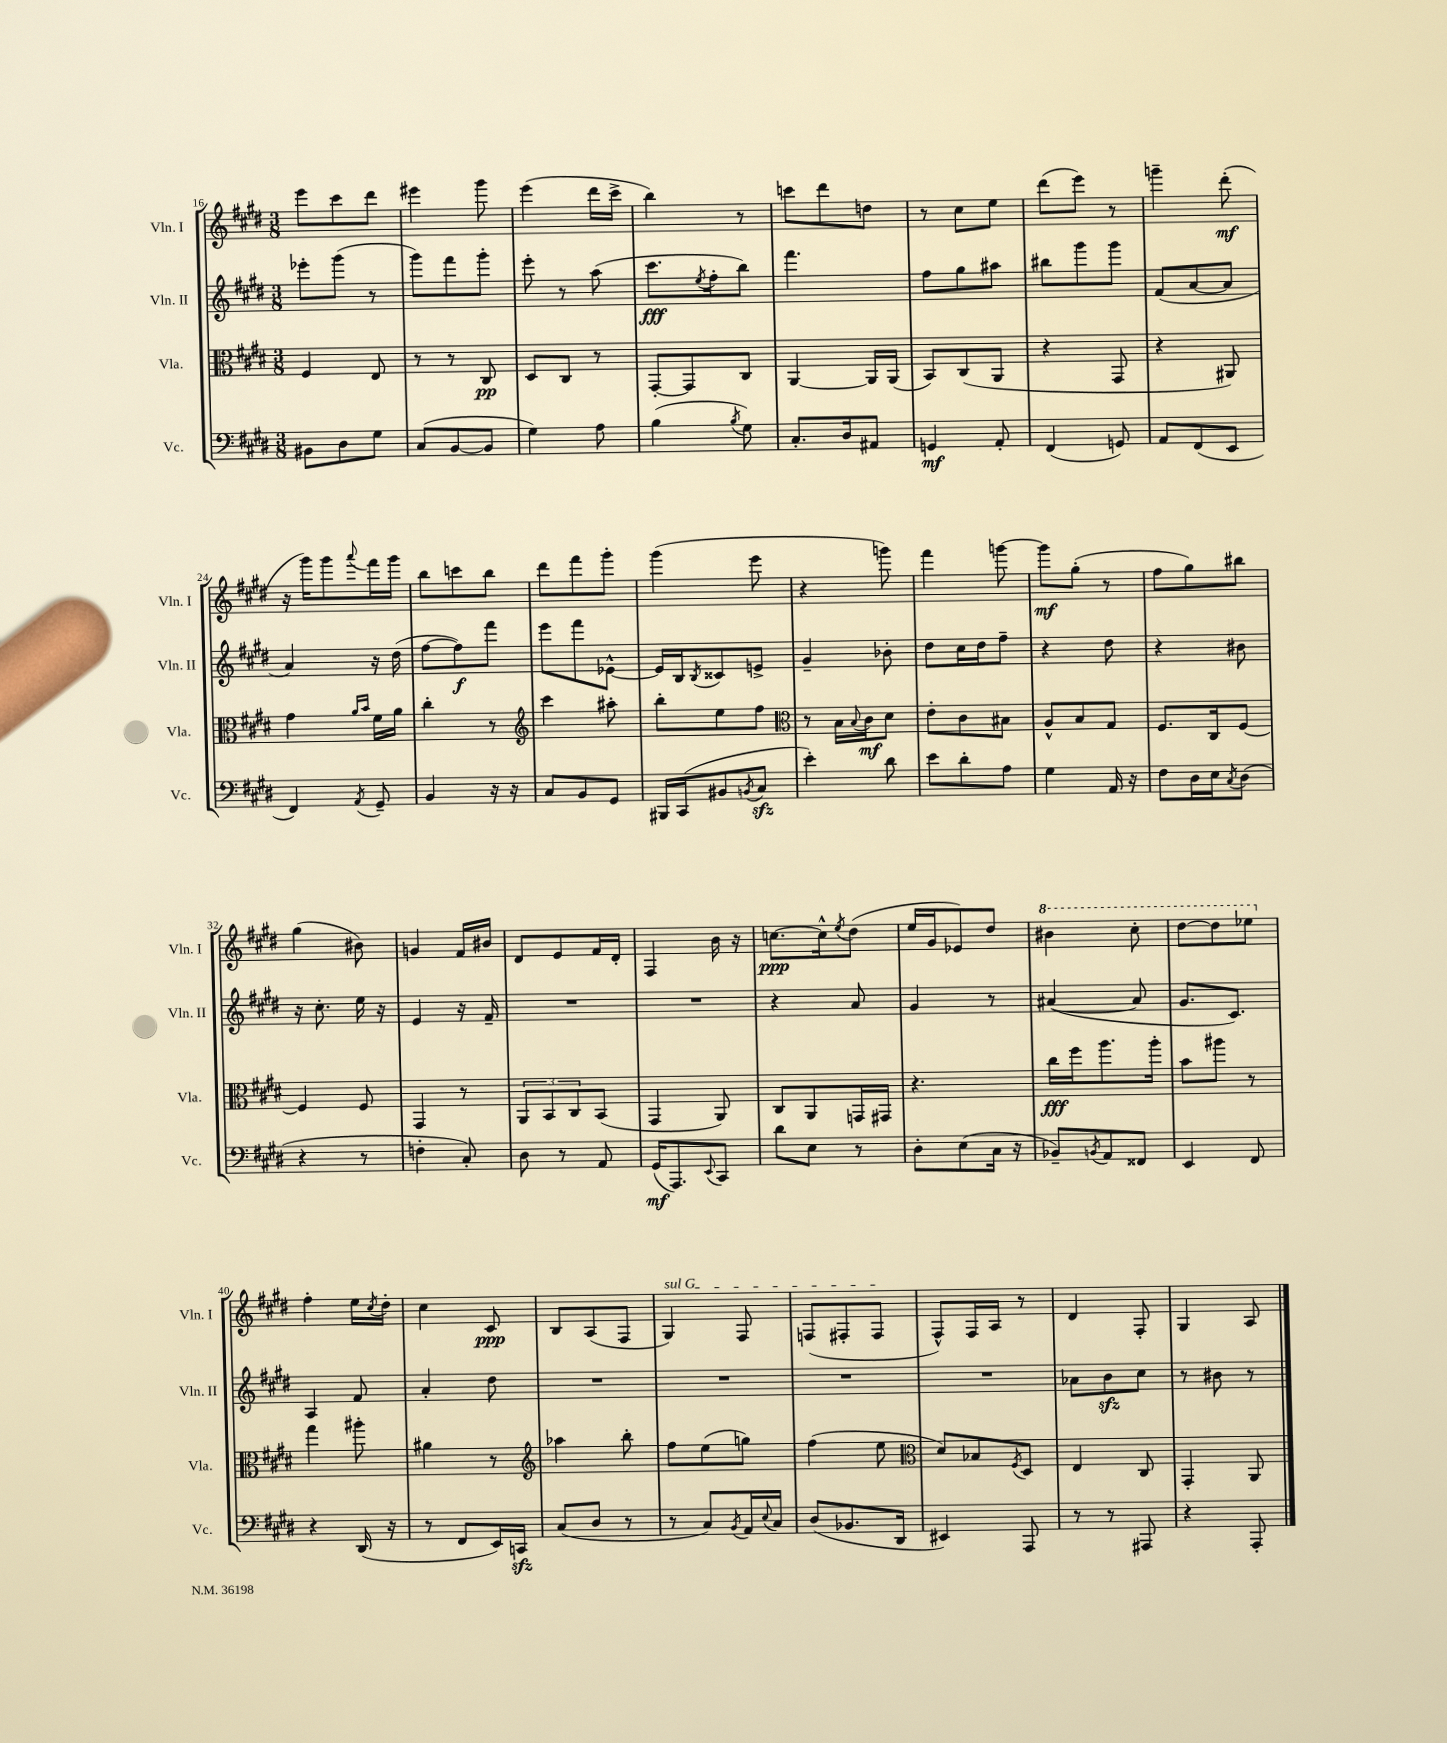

**kern	**dynam	**kern	**dynam	**kern	**dynam	**kern	**dynam
*part4	*part4	*part3	*part3	*part2	*part2	*part1	*part1
*staff4	*staff4	*staff3	*staff3	*staff2	*staff2	*staff1	*staff1
*I"Vc.	*	*I"Vla.	*	*I"Vln. II	*	*I"Vln. I	*
*I'Vc.	*	*I'Vla.	*	*I'Vln. II	*	*I'Vln. I	*
*clefF4	*	*clefC3	*	*clefG2	*	*clefG2	*
*k[f#c#g#d#]	*	*k[f#c#g#d#]	*	*k[f#c#g#d#]	*	*k[f#c#g#d#]	*
*M3/8	*	*M3/8	*	*M3/8	*	*M3/8	*
=16	=16	=16	=16	=16	=16	=16	=16
8BB#X\L	.	4F#/	.	8eee-X'\L	.	8eee\L	.
8D#\	.	.	.	(8ggg#\J	.	8ccc#\	.
8G#\J	.	8E/	.	8r	.	8ddd#\J	.
=17	=17	=17	=17	=17	=17	=17	=17
(8C#/L	.	8r	.	8ggg#\L)	.	4eee#X\	.
[8BB/	.	8r	.	8fff#\	.	.	.
8BB/J]	.	8C#/	pp	8ggg#'\J	.	8ggg#\	.
=18	=18	=18	=18	=18	=18	=18	=18
4G#\)	.	8D#/L	.	8eee'\	.	(4eee\	.
.	.	8C#/J	.	8r	.	.	.
8A\	.	8r	.	(8aa\	.	16ddd#\LL	.
.	.	.	.	.	.	16ccc#^\JJ	.
=19	=19	=19	=19	=19	=19	=19	=19
(4B\	.	[8GG#'/L	.	8.ccc#\L	fff	4bb\)	.
.	.	8GG#/]	.	.	.	.	.
.	.	.	.	8qee/	.	.	.
.	.	.	.	16ff#'\k	.	.	.
8qB/	.	.	.	.	.	.	.
8G#\)	.	8C#/J	.	8bb\J)	.	8r	.
=20	=20	=20	=20	=20	=20	=20	=20
8.C#'/L	.	[4AA/	.	4.fff#\	.	8cccn\L	.
.	.	.	.	.	.	8ddd#\	.
16D#/k	.	.	.	.	.	.	.
8AA#X/J	.	16AA/LL]	.	.	.	8ddn\J	.
.	.	(16AA/JJ	.	.	.	.	.
=21	=21	=21	=21	=21	=21	=21	=21
4GGn/	mf	8BB/L)	.	8ff#\L	.	8r	.
.	.	(8C#/	.	8gg#\	.	8cc#\L	.
8AA'/	.	8AA/J	.	8aa#X\J	.	8ee\J	.
=22	=22	=22	=22	=22	=22	=22	=22
(4FF#/	.	4r	.	8bb#X\L	.	(8ddd#\L	.
.	.	.	.	8ggg#\	.	8eee\J)	.
8GGn/)	.	8GG#/	.	8ggg#\J	.	8r	.
=23	=23	=23	=23	=23	=23	=23	=23
8AA/L	.	4r	.	(8f#/L	.	4gggn~\	.
(8FF#/	.	.	.	[8a/	.	.	.
8EE/J	.	8AA#X/)	.	8a/J]	.	(8ddd#'\	mf
!!LO:LB:g=z
=24	=24	=24	=24	=24	=24	=24	=24
4FF#/)	.	4g#\	.	4a/)	.	16r	.
.	.	.	.	.	.	16ggg#\KL)	.
.	.	.	.	.	.	8ggg#\	.
.	.	16qqa/LL	.	.	.	.	.
8qAA/	.	16qqb/JJ	.	.	.	8qqaaa/	.
8GG#~/	.	16f#\LL	.	16r	.	16fff#\L	.
.	.	16a\JJ	.	(16dd#\	.	16ggg#\JJ	.
=25	=25	=25	=25	=25	=25	=25	=25
4BB/	.	4cc#'\	.	[8ff#\L	.	8bb\L	.
.	.	.	.	8ff#\])	f	8cccn\	.
16r	.	8r	.	8fff#\J	.	8bb\J	.
16r	.	.	.	.	.	.	.
=26	=26	=26	=26	=26	=26	=26	=26
*	*	*clefG2	*	*	*	*	*
8C#/L	.	4ccc#\	.	8eee\L	.	8ddd#\L	.
8BB/	.	.	.	8fff#\	.	8fff#\	.
8GG#/J	.	8aa#X'\	.	[8e-X^^\J	.	8ggg#'\J	.
=27	=27	=27	=27	=27	=27	=27	=27
16BBB#X/LL	.	8bb'\L	.	16e-/LL]	.	(4ggg#\	.
(16CC#/J	.	.	.	16B/J	.	.	.
.	.	.	.	8qB/	.	.	.
8BB#X/	.	8ee\	.	8c##X/	.	.	.
8qBBn/	.	.	.	.	.	.	.
8C#zz/J	.	8ff#\J	.	8en^/J	.	8eee\	.
=28	=28	=28	=28	=28	=28	=28	=28
*	*	*clefC3	*	*	*	*	*
4e'\)	.	8r	.	4g#~/	.	4r	.
.	.	16B\LL	.	.	.	.	.
.	.	8qqB/	.	.	.	.	.
.	.	16c#\J	mf	.	.	.	.
8d#\	.	8d#\J	.	8b-X'\	.	8gggn\)	.
=29	=29	=29	=29	=29	=29	=29	=29
8e\L	.	8e'\L	.	8dd#\L	.	4fff#\	.
8d#'\	.	8c#\	.	16cc#\L	.	.	.
.	.	.	.	16dd#\J	.	.	.
8A\J	.	8B#X\J	.	8ff#~\J	.	[8gggn\	.
=30	=30	=30	=30	=30	=30	=30	=30
4G#\	.	8A^^/L	.	4r	.	8ggg\L]	mf
.	.	8B/	.	.	.	(8gg#'\J	.
16AA/	.	8G#/J	.	8dd#\	.	8r	.
16r	.	.	.	.	.	.	.
=31	=31	=31	=31	=31	=31	=31	=31
8F#\L	.	8.F#/L	.	4r	.	8ff#\L	.
16D#\L	.	.	.	.	.	8gg#\)	.
16E\J	.	16C#/k	.	.	.	.	.
8qC#/	.	.	.	.	.	.	.
(8D#\J	.	[8F#/J	.	8b#X\	.	8bb#X\J	.
!!LO:LB:g=z
=32	=32	=32	=32	=32	=32	=32	=32
4r	.	4F#/]	.	16r	.	(4gg#\	.
.	.	.	.	8.cc#'\	.	.	.
8r	.	8F#/	.	16ee\	.	8b#X\)	.
.	.	.	.	16r	.	.	.
=33	=33	=33	=33	=33	=33	=33	=33
4Fn'\	.	4GG#/	.	4e/	.	4gn/	.
8C#'/)	.	8r	.	16r	.	16f#/LL	.
.	.	.	.	16f#~/	.	16b#X/JJ	.
=34	=34	=34	=34	=34	=34	=34	=34
8D#\	.	12AA/L	.	4.r	.	8d#/L	.
.	.	12BB/	.	.	.	.	.
8r	.	.	.	.	.	8e/	.
.	.	12C#/	.	.	.	.	.
8AA/	.	(8BB/J	.	.	.	16f#/L	.
.	.	.	.	.	.	16d#'/JJ	.
=35	=35	=35	=35	=35	=35	=35	=35
(16GG#/KL	mf	4GG#/	.	4.r	.	4F#/	.
8.AAA/)	.	.	.	.	.	.	.
8qqEE/	.	.	.	.	.	.	.
8CC#/J	.	8AA/)	.	.	.	16b\	.
.	.	.	.	.	.	16r	.
=36	=36	=36	=36	=36	=36	=36	=36
8d#\L	.	8C#/L	.	4r	.	[8.ccn\L	ppp
8E\J	.	8AA/	.	.	.	.	.
.	.	.	.	.	.	16cc^^\k]	.
.	.	.	.	.	.	8qee/	.
8r	.	16GGn/L	.	8a/	.	(8dd#\J	.
.	.	16GG#X/JJ	.	.	.	.	.
=37	=37	=37	=37	=37	=37	=37	=37
8D#'\L	.	4.r	.	4g#/	.	16ee/LL	.
.	.	.	.	.	.	16g#/J	.
(8E\	.	.	.	.	.	8e-X/)	.
16C#\Jk	.	.	.	8r	.	8dd#/J	.
16r	.	.	.	.	.	.	.
=38	=38	=38	=38	=38	=38	=38	=38
*	*	*	*	*	*	*8va	*
8BB-X~/L)	.	16cc#\LL	fff	([4a#X/	.	4bb#X\	.
.	.	16ff#\J	.	.	.	.	.
8qBBn/	.	.	.	.	.	.	.
8AA/	.	8.aa\	.	.	.	.	.
8FF##X/J	.	.	.	8a#/]	.	8ccc#'\	.
.	.	16aa'\Jk	.	.	.	.	.
=39	=39	=39	=39	=39	=39	=39	=39
4EE/	.	8b\L	.	8.g#/L	.	[8ddd#\L	.
.	.	8aa#X\J	.	.	.	8ddd#\]	.
.	.	.	.	8.c#/J)	.	.	.
8FF#/	.	8r	.	.	.	8eee-X\J	.
!!LO:LB:g=z
=40	=40	=40	=40	=40	=40	=40	=40
*	*	*	*	*	*	*X8va	*
4r	.	4gg#\	.	4A/	.	4ff#'\	.
(16DD#/	.	8aa#X'\	.	8f#/	.	16ee\LL	.
.	.	.	.	.	.	8qcc#/	.
16r	.	.	.	.	.	16dd#'\JJ	.
=41	=41	=41	=41	=41	=41	=41	=41
8r	.	4a#X\	.	4a'/	.	4cc#\	.
8FF#/L	.	.	.	.	.	.	.
16EE/L)	.	8r	.	8dd#\	.	8c#/	ppp
16CCnzz/JJ	.	.	.	.	.	.	.
=42	=42	=42	=42	=42	=42	=42	=42
*	*	*clefG2	*	*	*	*	*
(8C#/L	.	4aa-X\	.	4.r	.	8B/L	.
8D#/J	.	.	.	.	.	(8A/	.
8r	.	8bb'\	.	.	.	8F#/J	.
=43	=43	=43	=43	=43	=43	=43	=43
!	!	!	!	!	!	!LO:TX:a:i:t=sul G	!
8r	.	8ff#\L	.	4.r	.	4G#/)	.
8C#/L)	.	(8ee\	.	.	.	.	.
8qBB/	.	.	.	.	.	.	.
16AA/L	.	8ggn\J)	.	.	.	8F#/	.
8qqE/	.	.	.	.	.	.	.
16C#/JJ	.	.	.	.	.	.	.
=44	=44	=44	=44	=44	=44	=44	=44
(8D#/L	.	(4ff#\	.	4.r	.	(8Fn/L	.
8.BB-X/	.	.	.	.	.	8F#X'/	.
.	.	8ee\	.	.	.	8F#/J	.
16DD#/Jk	.	.	.	.	.	.	.
=45	=45	=45	=45	=45	=45	=45	=45
*	*	*clefC3	*	*	*	*	*
4EE#X/)	.	8d#/L)	.	4.r	.	8F#^^/L)	.
.	.	8B-X/	.	.	.	16F#/L	.
.	.	.	.	.	.	16A/JJ	.
.	.	8qF#/	.	.	.	.	.
8AAA/	.	8D#/J	.	.	.	8r	.
=46	=46	=46	=46	=46	=46	=46	=46
8r	.	4E/	.	8a-X\L	.	4d#/	.
8r	.	.	.	8bzz\	.	.	.
8AAA#X/	.	8C#/	.	8cc#\J	.	8F#'/	.
=47	=47	=47	=47	=47	=47	=47	=47
4r	.	4GG#'/	.	8r	.	4G#/	.
.	.	.	.	8b#X\	.	.	.
8AAA'/	.	8AA/	.	8r	.	8A/	.
==	==	==	==	==	==	==	==
*-	*-	*-	*-	*-	*-	*-	*-
